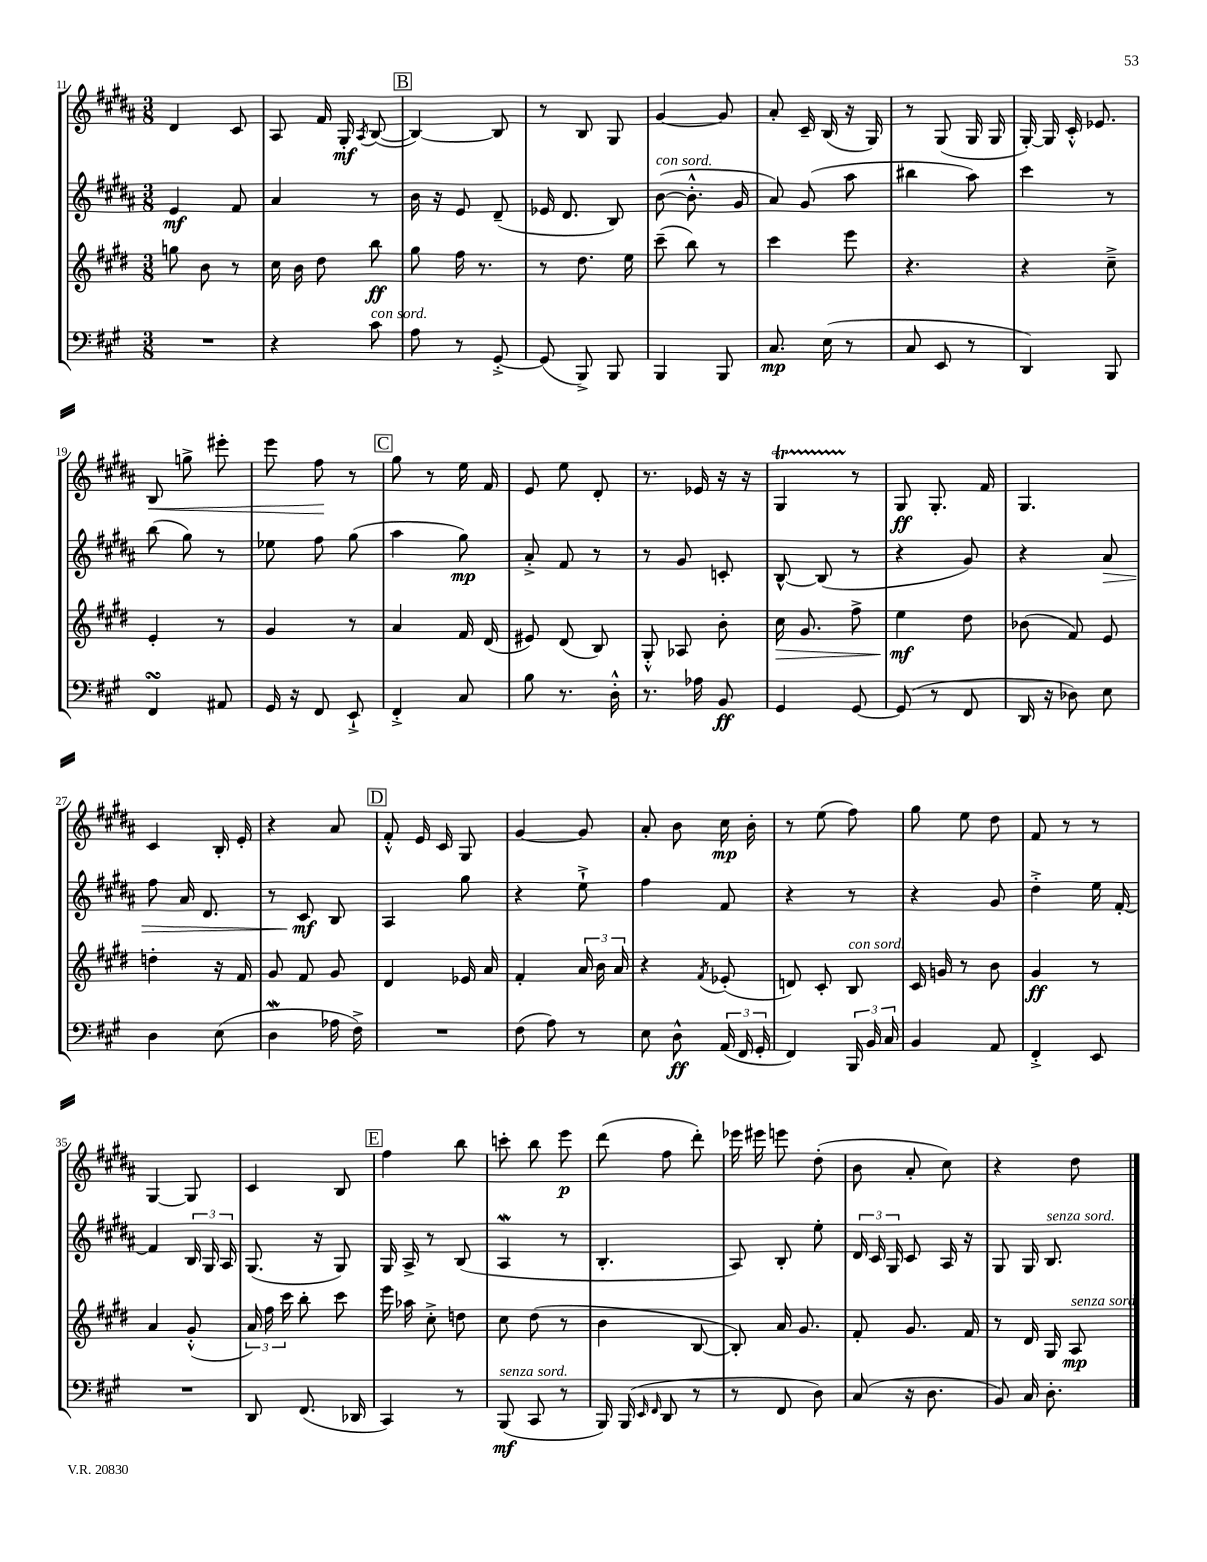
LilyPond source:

<<
\new StaffGroup <<
\new Staff = "s0" {
    \clef treble \key b \major \numericTimeSignature \time 3/8
    \autoBeamOff dis'4 cis'8 |
    ais8 fis'16 gis16-.\mf \acciaccatura { ais8 } b8~( |
    \mark \markup { \box "B" } b4~) b8 |
    r8 b8 gis8 |
    gis'4~ gis'8 |
    ais'8-. cis'16-- b16( r16 gis16) |
    r8 gis8( gis16 gis16 |
    gis16~-.) gis16 cis'16-.-^ ees'8. |
    b8\< g''8-> eis'''8-. |
    e'''8 fis''8\! r8 |
    \mark \markup { \box "C" } gis''8 r8 e''16 fis'16 |
    e'8 e''8 dis'8-. |
    r8. ees'16 r16 r16 |
    gis4\startTrillSpan r8\stopTrillSpan |
    gis8\ff gis8.-. fis'16 |
    gis4. |
    cis'4 b16-. e'16-. |
    r4 ais'8 |
    \mark \markup { \box "D" } fis'8-.-^ e'16 cis'16 gis8 |
    gis'4~ gis'8 |
    ais'8-. b'8 cis''16\mp b'16-. |
    r8 e''8( fis''8) |
    gis''8 e''8 dis''8 |
    fis'8 r8 r8 |
    gis4~ gis8 |
    cis'4 b8 |
    \mark \markup { \box "E" } fis''4 b''8 |
    c'''8-. b''8 e'''8\p |
    dis'''8( fis''8 dis'''8-.) |
    ees'''16 eis'''16 e'''8 dis''8-.( |
    b'8 ais'8-. cis''8) |
    r4 dis''8 \bar "|." |
}
\new Staff = "s1" {
    \clef treble \key b \major \numericTimeSignature \time 3/8
    \autoBeamOff e'4\mf fis'8 |
    ais'4 r8 |
    \mark \markup { \box "B" } b'16 r16 e'8 dis'8--( |
    ees'16 dis'8. b8) |
    b'8~^\markup { \italic "con sord." }( b'8.-.-^ gis'16 |
    ais'8) gis'8( ais''8 |
    bis''4 ais''8) |
    cis'''4 r8 |
    b''8( gis''8) r8 |
    ees''8 fis''8 gis''8( |
    \mark \markup { \box "C" } ais''4 gis''8\mp) |
    ais'8-.-> fis'8 r8 |
    r8 gis'8 c'8-. |
    b8~-^ b8( r8 |
    r4 gis'8) |
    r4 ais'8\> |
    fis''8 ais'16 dis'8. |
    r8 cis'8\mf\! b8 |
    \mark \markup { \box "D" } ais4 gis''8 |
    r4 e''8-!-> |
    fis''4 fis'8 |
    r4 r8 |
    r4 gis'8 |
    dis''4-.-> e''16 fis'16~-. |
    fis'4 \tuplet 3/2 { b16 gis16 ais16 } |
    gis8.( r16 gis8) |
    \mark \markup { \box "E" } gis16 ais16-> r8 b8( |
    ais4\mordent r8 |
    b4.-. |
    ais8) b8-. e''8-. |
    \tuplet 3/2 { dis'16 cis'16 gis16 } cis'8 ais16 r16 |
    gis8 gis16 b8.^\markup { \italic "senza sord." } \bar "|." |
}
\new Staff = "s2" {
    \clef treble \key e \major \numericTimeSignature \time 3/8
    \autoBeamOff g''8 b'8 r8 |
    cis''16 b'16 dis''8 b''8\ff |
    \mark \markup { \box "B" } gis''8 fis''16 r8. |
    r8 dis''8. e''16 |
    cis'''8--( b''8) r8 |
    cis'''4 e'''8 |
    r4. |
    r4 cis''8---> |
    e'4-. r8 |
    gis'4 r8 |
    \mark \markup { \box "C" } a'4 fis'16 dis'16( |
    eis'8) dis'8( b8) |
    gis8-.-^ aes8 b'8-. |
    cis''16\> gis'8. fis''8-> |
    e''4\mf\! dis''8 |
    bes'8( fis'8) e'8 |
    d''4-. r16 fis'16 |
    gis'8 fis'8 gis'8 |
    \mark \markup { \box "D" } dis'4 ees'16 a'16 |
    fis'4-. \tuplet 3/2 { a'16 b'16 a'16 } |
    r4 \acciaccatura { fis'8 } ees'8-.( |
    d'8) cis'8-. b8^\markup { \italic "con sord." } |
    cis'16 g'16 r8 b'8 |
    gis'4\ff r8 |
    a'4 gis'8-.-^( |
    \tuplet 3/2 { a'16) fis''16 cis'''16 } b''8-. cis'''8 |
    \mark \markup { \box "E" } e'''16 aes''16 cis''8-.-> d''8 |
    cis''8 dis''8( r8 |
    b'4 b8~ |
    b8-.) a'16 gis'8. |
    fis'8-. gis'8. fis'16 |
    r8 dis'16 gis16 a8\mp^\markup { \italic "senza sord." } \bar "|." |
}
\new Staff = "s3" {
    \clef bass \key a \major \numericTimeSignature \time 3/8
    \autoBeamOff R4. |
    r4 cis'8^\markup { \italic "con sord." } |
    \mark \markup { \box "B" } a8 r8 gis,8~-.-> |
    gis,8( b,,8->) b,,8 |
    b,,4 b,,8 |
    cis8.\mp e16( r8 |
    cis8 e,8 r8 |
    d,4) b,,8 |
    fis,4\turn ais,8 |
    gis,16 r16 fis,8 e,8-!-> |
    \mark \markup { \box "C" } fis,4-.-> cis8 |
    b8 r8. d16-.-^ |
    r8. aes16 b,8\ff |
    gis,4 gis,8~ |
    gis,8( r8 fis,8 |
    d,16 r16 des8) e8 |
    d4 e8( |
    d4\mordent aes16 fis16->) |
    \mark \markup { \box "D" } R4. |
    fis8( a8) r8 |
    e8 d8-^\ff \tuplet 3/2 { a,16( fis,16 gis,16-. } |
    fis,4) \tuplet 3/2 { b,,16 b,16 cis16 } |
    b,4 a,8 |
    fis,4-.-> e,8 |
    R4. |
    d,8 fis,8.( des,16 |
    \mark \markup { \box "E" } cis,4) r8 |
    b,,8\mf^\markup { \italic "senza sord." }( cis,8 r8 |
    b,,16) b,,16( \grace { e,16 fis,16 } d,8 r8 |
    r8 fis,8 d8) |
    cis8( r16 d8. |
    b,8) cis16 d8.-. \bar "|." |
}
>>
>>
\layout { \context { \Score currentBarNumber = #11 } }
